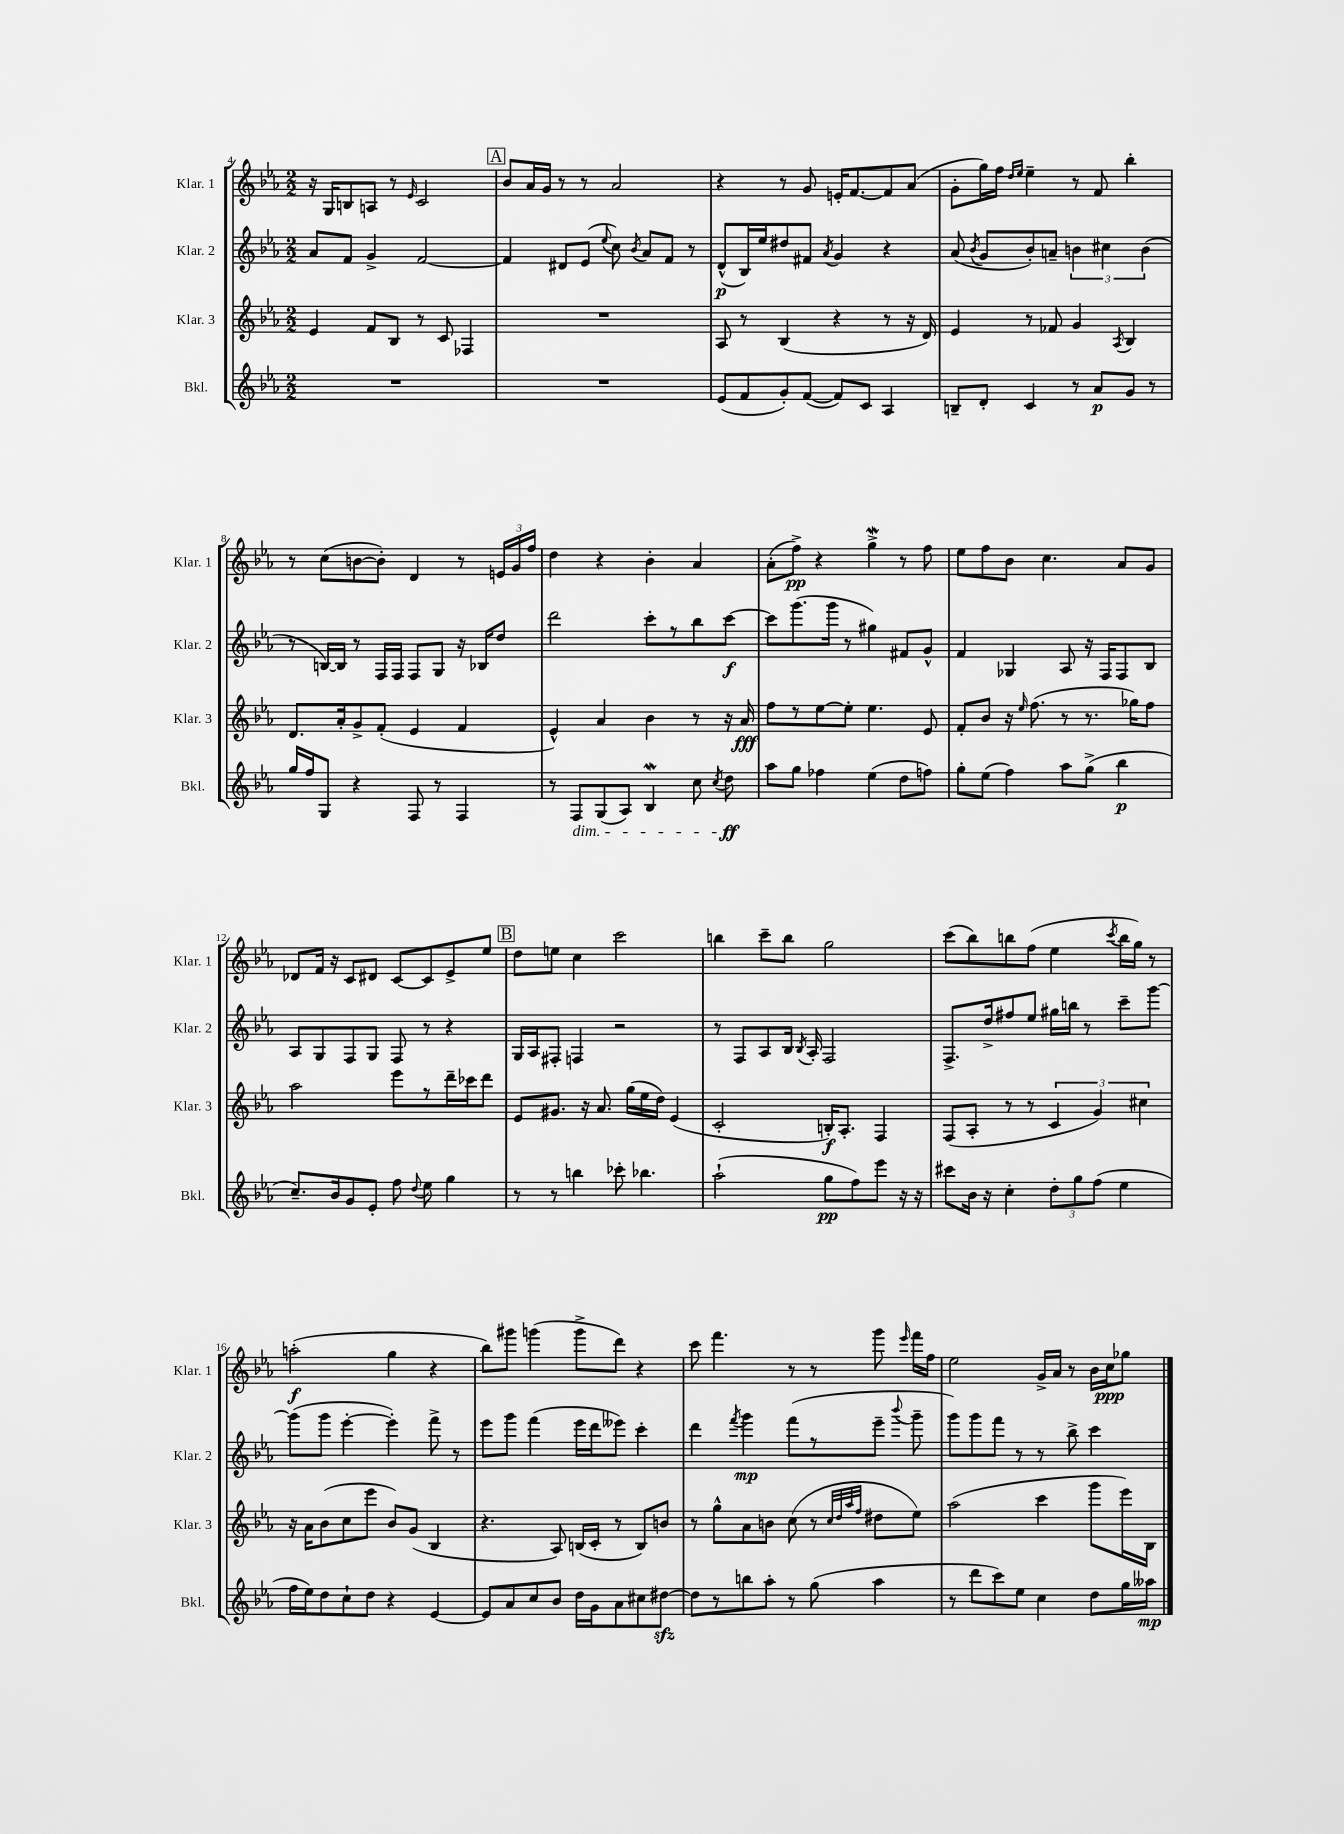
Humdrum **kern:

**kern	**kern	**kern	**kern
*staff4	*staff3	*staff2	*staff1
*clefG2	*clefG2	*clefG2	*clefG2
*k[b-e-a-]	*k[b-e-a-]	*k[b-e-a-]	*k[b-e-a-]
*M2/2	*M2/2	*M2/2	*M2/2
1r	4e-/	8a-/L	16r
.	.	.	16G/LK
.	.	8f/J	8B/
.	8f/L	4g^/	8A/J
.	8B-/J	.	8r
.	.	.	16qqe-/
.	8r	[2f/	2c/
.	8c/	.	.
.	4F-/	.	.
=	=	=	=
1r	1r	4f/]	8b-/L
.	.	.	16a-/L
.	.	.	16g/JJ
.	.	8d#/L	8r
.	.	(8e-/J	8r
.	.	8qqee-/	.
.	.	8cc\)	2a-/
.	.	8qb-/	.
.	.	8a-/L	.
.	.	8f/J	.
.	.	8r	.
=	=	=	=
(8e-/L	8A-/	(8d^^/L	4r
8f/	8r	16B-/L)	.
.	.	16ee-/J	.
8g'/)	(4B-/	8dd#/	8r
([8f/J	.	8f#/J	8g/
.	.	8qa-/	.
8f/]L)	4r	4g/	16e'/LK
.	.	.	[8.f/
8c/J	.	.	.
4A-/	8r	4r	8f/]
.	16r	.	(8a-/J
.	16d/)	.	.
=	=	=	=
8B~/L	4e-/	(8a-/	8g'\L
.	.	8qb-/	.
8d'/J	.	8g/L	16gg\L)
.	.	.	16ff\JJ
.	.	.	16qqdd/LL
.	.	.	16qqee-/JJ
4c/	8r	8b-'/)	4ee-~\
.	8f-/	8a~/J	.
8r	4g/	6b\	8r
8a-/L	.	.	8f/
.	.	6cc#\	.
.	8qA-/	.	.
8g/J	4B-/	.	4bb-'\
.	.	(6b\	.
8r	.	.	.
=	=	=	=
16gg/LL	8.d/L	8r	8r
16ff/J	.	.	.
8G/J	.	[16B/LL)	(8cc\L
.	16a-'/k	16B/]JJ	.
4r	8g^/	8r	[8b\
.	(8f'/J	16F/LL	8b'\]J)
.	.	16F/JJ	.
8F/	4e-/	8F/L	4d/
8r	.	8G/J	.
4F/	4f/	16r	8r
.	.	16B-/LK	.
.	.	8dd/J	24e/LL
.	.	.	24g/
.	.	.	24ff/JJ
=	=	=	=
8r	4e-^^/)	2ddd\	4dd\
8F/L	.	.	.
(8G/	4a-/	.	4r
8A-/J)	.	.	.
4B-/	4b-\	8ccc'\L	4b-'\
.	.	8r	.
8cc\	8r	8bb-\	4a-/
8qcc/	.	.	.
8dd\	16r	[8ccc\J	.
.	16a-/	.	.
=	=	=	=
8aa-\L	8ff\L	8ccc\]L	(8a-'\L
8gg\J	8r	(8.ggg\	8ff^\J)
4ff-\	[8ee-\	.	4r
.	.	16ggg\Jk	.
.	8ee-'\]J	8r	.
(4ee-\	4.ee-\	4gg#\)	4gg^\
8dd\L	.	8f#/L	8r
8ff\J)	8e-/	8g^^/J	8ff\
=	=	=	=
8gg'\L	8f'/L	4f/	8ee-\L
(8ee-\J	8b-/J	.	8ff\
4ff\)	16r	4G-/	8b-\J
.	16qqee-/	.	.
.	(8.ff\	.	.
.	.	.	4.cc\
8aa-\L	8r	8A-/	.
(8gg^\J	8.r	16r	.
.	.	16F/LK	.
4bb-\	.	8F/	8a-/L
.	16gg-\LK)	.	.
.	8ff\J	8B-/J	8g/J
=	=	=	=
8.cc~/L)	2aa-\	8A-/L	8d-/L
.	.	8G/	16f/Jk
16b-/k	.	.	16r
8g/	.	8F/	8c/L
8e-'/J	.	8G/J	8d#/J
8ff\	8eee-\L	8F/	[8c/L
8qqdd/	.	.	.
8ee-\	8r	8r	8c/]
4gg\	16ddd~\L	4r	8e-^/
.	16ccc-\J	.	.
.	8ddd\J	.	8ee-/J
=	=	=	=
8r	8e-/L	16G/LL	8dd\L
.	.	16A-/J	.
8r	8.g#/J	8F#'/J	8ee\J
4bb\	.	4F/	4cc\
.	16r	.	.
.	8.a-/	.	.
8ccc-'\	.	2r	2ccc\
.	(16gg\LL	.	.
4.bb-\	16ee-\	.	.
.	16dd\JJ)	.	.
.	(4e-/	.	.
=	=	=	=
(2aa-`\	2c'/	8r	4bb\
.	.	8F/L	.
.	.	8A-/	8ccc~\L
.	.	16B-/Jk	8bb\J
.	.	8qB-/	.
.	.	16A-'/	.
8gg\L	16B'/LK)	2F/	2gg\
.	8.A-'/J	.	.
8ff\)	.	.	.
8eee-\J	4F/	.	.
16r	.	.	.
16r	.	.	.
=	=	=	=
8ccc#\L	(8F/L	8.F^/L	(8ccc\L
16b-\Jk	8A-'/J	.	8bb-\)
16r	.	16dd^/k	.
4cc'\	8r	8ff#/	8bb\
.	8r	8ee-/J	(8ff\J
12dd'\L	6c/	16gg#\LL	4ee-\
.	.	16bb\JJ	.
12gg\	.	.	.
.	.	8r	.
(12ff\J	6g/)	.	.
.	.	.	8qccc/
4ee-\	.	8ccc~\L	16bb\LL
.	.	.	16gg\JJ)
.	6cc#\	.	.
.	.	[8ggg\J	8r
=	=	=	=
16ff\LL	16r	(8ggg\]L	(2aa'\
16ee-\J)	16a-\LK	.	.
8dd\	(8b-\	8ggg\J	.
8cc`\	8cc\	[4eee-'\	.
8dd\J	8eee-\J	.	.
4r	8b-/L)	4eee-'\])	4gg\
.	(8g/J	.	.
[4e-/	4B-/	8fff^\	4r
.	.	8r	.
=	=	=	=
8e-/]L	4.r	8eee-\L	8bb-\L)
8a-/	.	8ggg\J	8ggg#\J
8cc/	.	(4fff\	(4ggg\
8b-/J	8A-/)	.	.
16dd\LL	(16B/LL	16eee-\LL	8ggg^\L
16g\J	16c'/JJ	16ddd\J	.
8a-\	8r	8eee--\J)	8ddd\J)
8cc#\	8B/L)	4ccc'\	4r
[8dd#\J	8b/J	.	.
=	=	=	=
8dd#\]L	8r	4ddd\	8ccc\
8r	8gg^^\L	.	4.fff\
.	.	8qfff/	.
8bb\	8a-\	4ggg\	.
8aa-'\J	8b\J	.	.
8r	(8cc\	(8fff\L	8r
(8gg\	8r	8r	8r
.	32qqcc/LLL	.	.
.	32qqdd/	.	.
.	32qqaa-/	.	.
.	32qqff/JJJ	.	.
4aa-\	8dd#\L	8eee-~\J	8ggg\
.	.	8qqbbb-/	16qqeee-/
.	8ee-\J)	8ggg~\	16fff\LL
.	.	.	16ff\JJ
=	=	=	=
8r	(2aa-\	8ggg\L)	2ee-\
8ddd\L	.	8ggg\	.
8ccc\)	.	8fff\J	.
8ee-\J	.	8r	.
4cc\	4ccc\	8r	16g^/LL
.	.	.	16a-/JJ
.	.	8bb-^\	8r
8dd\L	8ggg\L	4ccc\	16b-\LL
.	.	.	16cc\J
16gg\L	16eee-\L)	.	8gg-\J
16aa--\JJ	16B-\JJ	.	.
==	==	==	==
*-	*-	*-	*-
